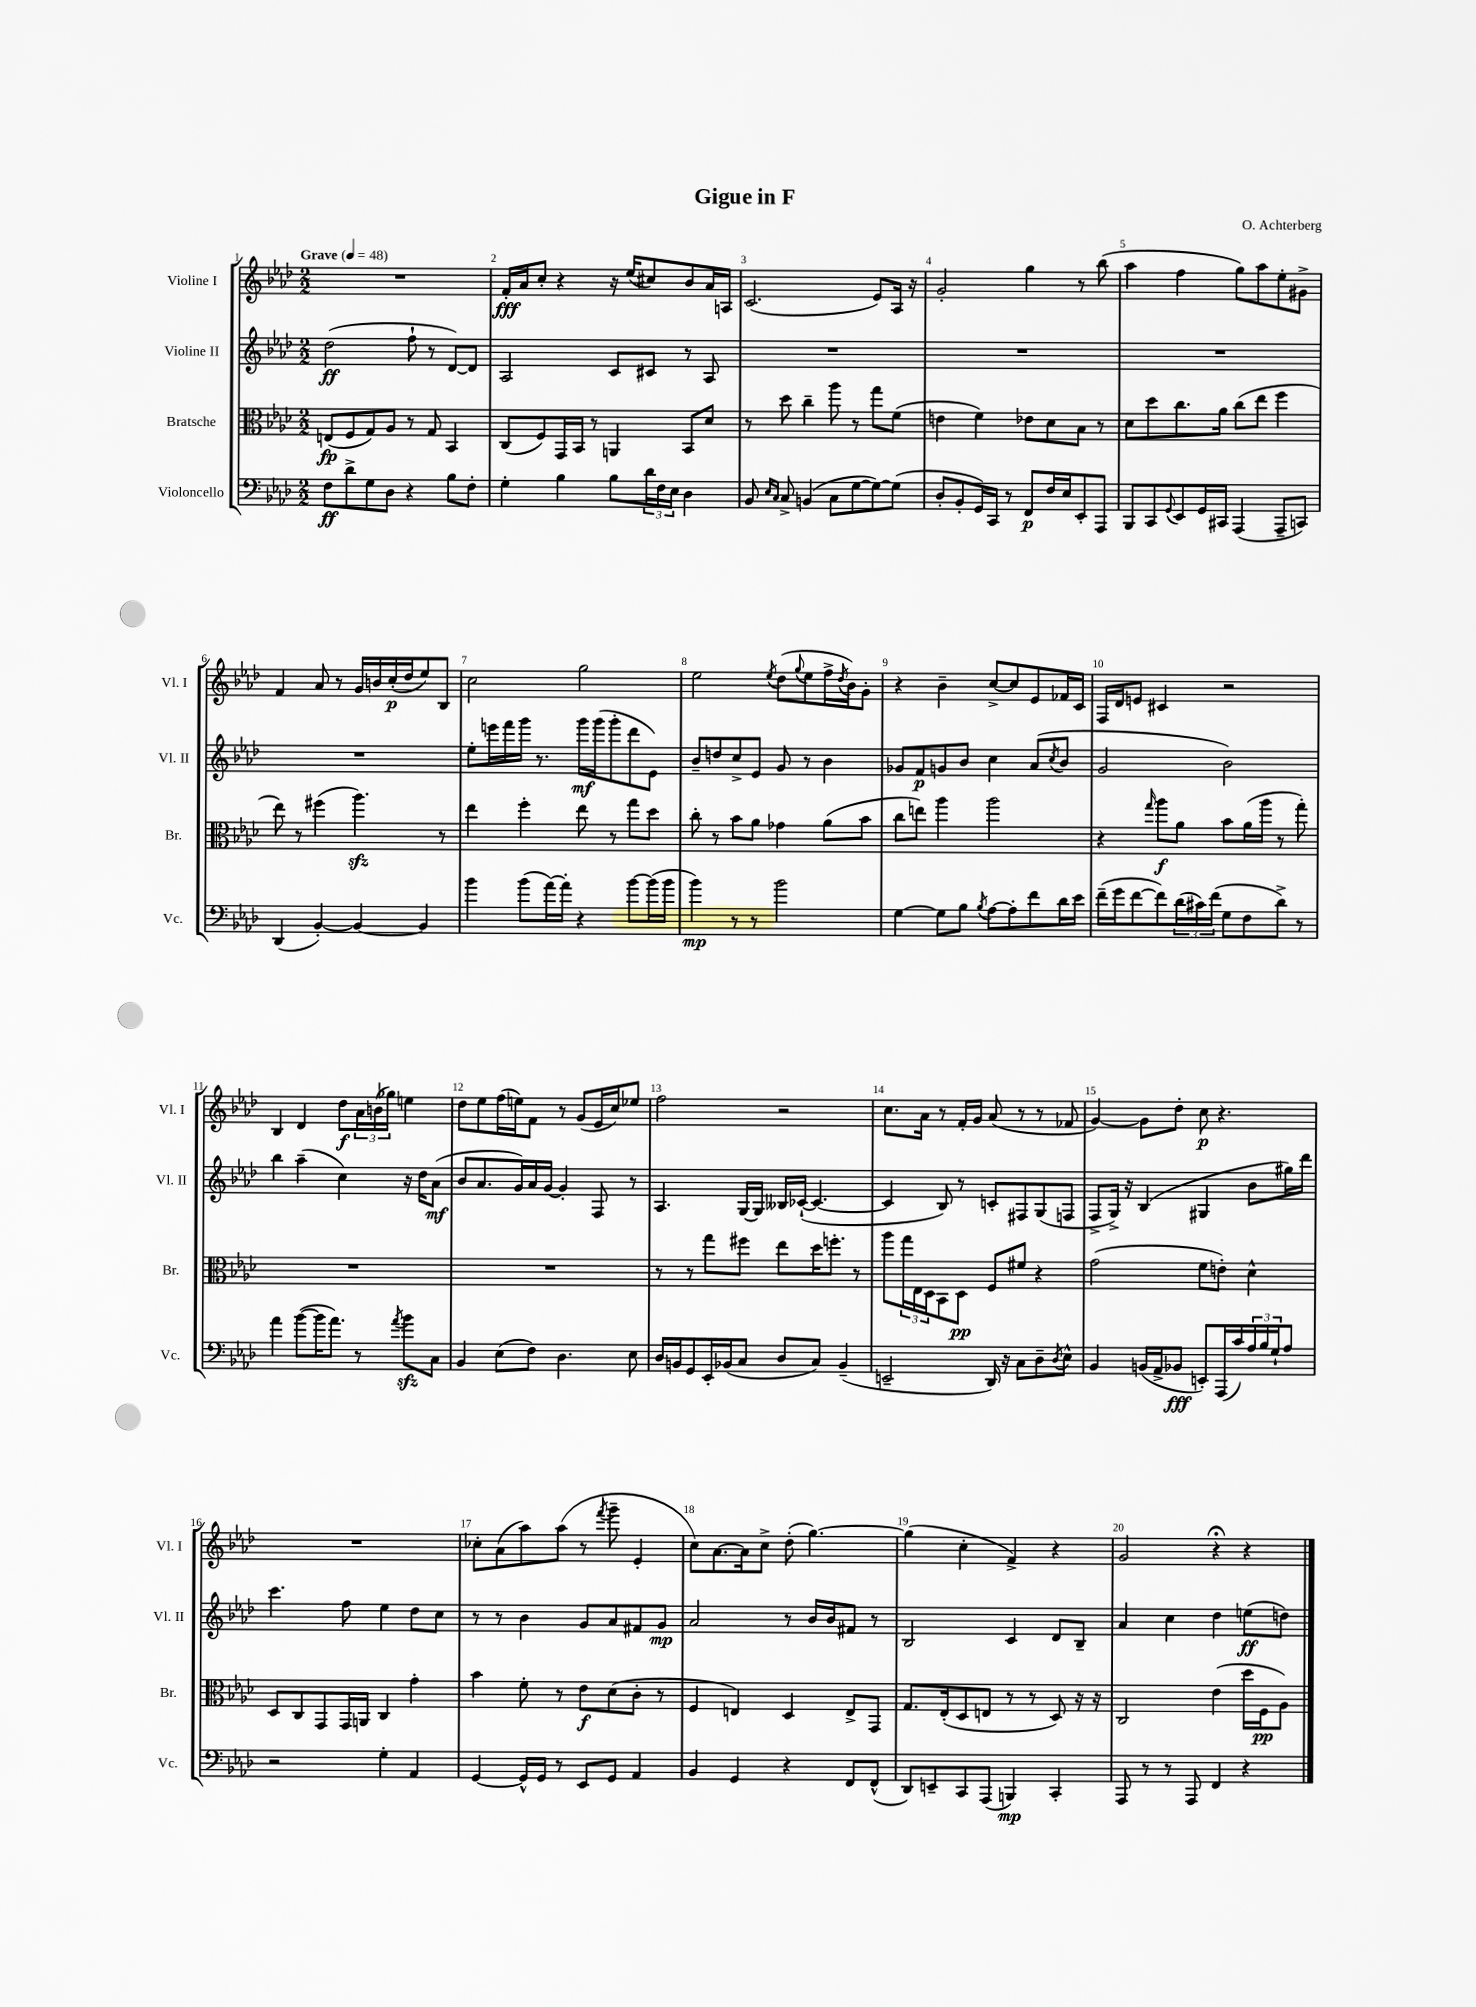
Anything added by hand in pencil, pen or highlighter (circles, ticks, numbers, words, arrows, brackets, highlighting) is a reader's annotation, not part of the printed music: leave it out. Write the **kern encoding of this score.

**kern	**dynam	**kern	**dynam	**kern	**dynam	**kern	**dynam
*part4	*part4	*part3	*part3	*part2	*part2	*part1	*part1
*staff4	*staff4	*staff3	*staff3	*staff2	*staff2	*staff1	*staff1
*I"Violoncello	*	*I"Bratsche	*	*I"Violine II	*	*I"Violine I	*
*I'Vc.	*	*I'Br.	*	*I'Vl. II	*	*I'Vl. I	*
*clefF4	*	*clefC3	*	*clefG2	*	*clefG2	*
*k[b-e-a-d-]	*	*k[b-e-a-d-]	*	*k[b-e-a-d-]	*	*k[b-e-a-d-]	*
*M2/2	*	*M2/2	*	*M2/2	*	*M2/2	*
*MM48	*	*MM48	*	*MM48	*	*MM48	*
=1	=1	=1	=1	=1	=1	=1	=1
!	!	!	!	!	!	!LO:TX:a:B:t=Grave	!
8F\L	ff	(8En/L	fp	(2dd-\	ff	1r	.
8d-^\	.	8F/	.	.	.	.	.
8G\	.	8G/)	.	.	.	.	.
8D-\J	.	8A-/J	.	.	.	.	.
4r	.	8r	.	8ff`\	.	.	.
.	.	8G/	.	8r	.	.	.
8B-\L	.	4BB-/	.	[8d-/L)	.	.	.
8F'\J	.	.	.	8d-/J]	.	.	.
=2	=2	=2	=2	=2	=2	=2	=2
4G'\	.	(8C/L	.	2A-/	.	16f'/LL	fff
.	.	.	.	.	.	16a-/J	.
.	.	8F/)	.	.	.	8cc'/J	.
4B-\	.	16GG/L	.	.	.	4r	.
.	.	16BB-/JJ	.	.	.	.	.
.	.	8r	.	.	.	.	.
8B-\L	.	4AAn/	.	8c/L	.	16r	.
.	.	.	.	.	.	(16ee-/KL	.
24d-\L	.	.	.	8c#X/J	.	8cc#X/)	.
24F\	.	.	.	.	.	.	.
24E-\JJ	.	.	.	.	.	.	.
4D-\	.	8BB-/L	.	8r	.	8b-/	.
.	.	8d-/J	.	8A-/	.	16a-/L	.
.	.	.	.	.	.	16An/JJ	.
=3	=3	=3	=3	=3	=3	=3	=3
8BB-/	.	8r	.	1r	.	(2.c/	.
16qqE-/LL	.	.	.	.	.	.	.
16qqC/JJ	.	.	.	.	.	.	.
8C^/	.	8dd-\	.	.	.	.	.
(4BBn/	.	4cc~\	.	.	.	.	.
8C\L	.	8aa-\	.	.	.	.	.
[8G\	.	8r	.	.	.	.	.
8G\_)	.	8gg\L	.	.	.	8e-/L)	.
(8G\J]	.	(8f\J	.	.	.	16A-/Jk	.
.	.	.	.	.	.	16r	.
=4	=4	=4	=4	=4	=4	=4	=4
8D-'/L	.	4en\	.	1r	.	2g'/	.
8BB-'/	.	.	.	.	.	.	.
16GG/L)	.	4f\)	.	.	.	.	.
16CC/JJ	.	.	.	.	.	.	.
8r	.	.	.	.	.	.	.
8FF/L	p	8e-X\L	.	.	.	4gg\	.
16F/L	.	8d-\	.	.	.	.	.
16E-/J	.	.	.	.	.	.	.
8EE-'/	.	8B-\J	.	.	.	8r	.
8AAA-/J	.	8r	.	.	.	(8bb-\	.
=5	=5	=5	=5	=5	=5	=5	=5
8BBB-/L	.	8d-\L	.	1r	.	4aa-\	.
8CC/	.	8dd-\	.	.	.	.	.
8qqGG/	.	.	.	.	.	.	.
8EE-/	.	8.cc\	.	.	.	4ff\	.
16GG/L	.	.	.	.	.	.	.
16CC#X/JJ	.	16a-\Jk	.	.	.	.	.
(4AAA-/	.	(8cc\L	.	.	.	8gg\L)	.
.	.	8ee-\J	.	.	.	8aa-\	.
8AAA-~/L	.	4ff\	.	.	.	8ee-'\	.
8CCn/J)	.	.	.	.	.	8g#X^\J	.
!!LO:LB:g=z
=6	=6	=6	=6	=6	=6	=6	=6
(4DD-/	.	8ee-\)	.	1r	.	4f/	.
.	.	8r	.	.	.	.	.
[4BB-'/)	.	(4ff#X\	.	.	.	8a-/	.
.	.	.	.	.	.	8r	.
4BB-/_	.	4.aa-zz\)	.	.	.	16g/LL	.
.	.	.	.	.	.	16bn/	.
.	.	.	.	.	.	(16cc'/	p
.	.	.	.	.	.	16dd-/J	.
4BB-/]	.	.	.	.	.	8ee-/)	.
.	.	8r	.	.	.	8B-/J	.
=7	=7	=7	=7	=7	=7	=7	=7
4b-\	.	4ee-\	.	8ee-'\L	.	2cc\	.
.	.	.	.	16eeen\L	.	.	.
.	.	.	.	16fff\	.	.	.
(8b-\L	.	4ff'\	.	16ggg\JJ	.	.	.
.	.	.	.	8.r	.	.	.
[16a-\L)	.	.	.	.	.	.	.
16a-'\JJ]	.	.	.	.	.	.	.
4r	.	8ee-\	.	16ggg\LL	mf	2gg\	.
.	.	.	.	(16ggg\J	.	.	.
.	.	8r	.	8ggg'\	.	.	.
[8b-\L	.	8gg\L	.	8ddd-\	.	.	.
(16b-\L]	.	8dd-\J	.	8e-\J)	.	.	.
16b-\JJ	.	.	.	.	.	.	.
=8	=8	=8	=8	=8	=8	=8	=8
4b-\)	mp	8cc'\	.	8b-~/L	.	2ee-\	.
.	.	8r	.	8ddn/	.	.	.
8r	.	8b-\L	.	8cc^/	.	.	.
8r	.	8a-\J	.	8e-/J	.	.	.
.	.	.	.	.	.	8qee-/	.
2b-\	.	4g-X\	.	8g/	.	(8dd-\L	.
.	.	.	.	.	.	8qqgg/	.
.	.	.	.	8r	.	8ee-\	.
.	.	(8a-\L	.	4b-\	.	16ff^\L	.
.	.	.	.	.	.	8qdd-/	.
.	.	.	.	.	.	16b-\J)	.
.	.	8b-\J	.	.	.	8g'\J	.
=9	=9	=9	=9	=9	=9	=9	=9
[4G\	.	8cc\L	.	8g-X/L	.	4r	.
.	.	8een\J)	.	8f/	p	.	.
8G\L]	.	4aa-\	.	8gn/	.	4b-~\	.
8B-\J	.	.	.	8b-/J	.	.	.
8qB-/	.	.	.	.	.	.	.
[8A-\L	.	2aa-\	.	4cc\	.	[8cc^/L	.
8A-'\]	.	.	.	.	.	8cc/]	.
8f\	.	.	.	(8a-/L	.	8e-/	.
.	.	.	.	8qcc/	.	.	.
16d-\L	.	.	.	8b-/J	.	16f-X/L	.
16e-\JJ	.	.	.	.	.	16c/JJ	.
=10	=10	=10	=10	=10	=10	=10	=10
(16f~\LL	.	4r	.	2g/	.	16F/LL	.
16g\J	.	.	.	.	.	16d-/J	.
[8f\	.	.	.	.	.	8en/J	.
.	.	16qqgg/	.	.	.	.	.
8f\])	.	8aa-\L	f	.	.	4c#X/	.
(24d-\L	.	8a-\J	.	.	.	.	.
24c#X\)	.	.	.	.	.	.	.
(24f\JJ	.	.	.	.	.	.	.
8G\L	.	8b-\L	.	2b-\)	.	2r	.
8F\	.	(16a-\L	.	.	.	.	.
.	.	16aa-\JJ	.	.	.	.	.
8d-^\J)	.	8r	.	.	.	.	.
8r	.	8gg'\)	.	.	.	.	.
!!LO:LB:g=z
=11	=11	=11	=11	=11	=11	=11	=11
4a-\	.	1r	.	4bb-\	.	4B-/	.
([8b-\L	.	.	.	(4aa-~\	.	4d-/	.
16b-\K]	.	.	.	.	.	.	.
8.a-\J)	.	.	.	.	.	.	.
.	.	.	.	4cc\)	.	8dd-\L	f
8r	.	.	.	.	.	24a-\L	.
.	.	.	.	.	.	(24bn\	.
.	.	.	.	.	.	24gg-X\JJ)	.
8qa-/	.	.	.	.	.	.	.
8b-zz\L	.	.	.	16r	.	4een\	.
.	.	.	.	16dd-\KL	.	.	.
8C\J	.	.	.	(8a-\J	mf	.	.
=12	=12	=12	=12	=12	=12	=12	=12
4BB-/	.	1r	.	8b-/L	.	8dd-\L	.
.	.	.	.	8.a-/	.	8ee-\	.
(8E-\L	.	.	.	.	.	(16ff\L	.
.	.	.	.	16g/L)	.	16een\J)	.
8F\J)	.	.	.	16a-/	.	8f\J	.
.	.	.	.	[16g/JJ	.	.	.
4.D-\	.	.	.	4g'/]	.	8r	.
.	.	.	.	.	.	(8g/L	.
.	.	.	.	8F/	.	16e-/L	.
.	.	.	.	.	.	16cc/J)	.
8E-\	.	.	.	8r	.	8ee-X/J	.
=13	=13	=13	=13	=13	=13	=13	=13
16D-/LL	.	8r	.	4.A-/	.	2ff\	.
16BBn/J	.	.	.	.	.	.	.
8GG/	.	8r	.	.	.	.	.
16EE-'/L	.	8gg\L	.	.	.	.	.
(16BB-X/J	.	.	.	.	.	.	.
8C/J	.	8ff#X\J	.	[16G/LL	.	.	.
.	.	.	.	16G/JJ]	.	.	.
8D-/L	.	8ee-\L	.	16B--X/LL	.	2r	.
.	.	.	.	([16c-X`/JJ	.	.	.
8C/J)	.	16dd-\K	.	4.c-/_	.	.	.
.	.	8.ffn'\J	.	.	.	.	.
(4BB-~/	.	.	.	.	.	.	.
.	.	8r	.	.	.	.	.
=14	=14	=14	=14	=14	=14	=14	=14
2EEn~/	.	8aa-\L	.	4c-/]	.	8.cc\L	.
.	.	24gg\L	.	.	.	.	.
.	.	24E-\	.	.	.	.	.
.	.	.	.	.	.	16a-\Jk	.
.	.	24D-\J	.	.	.	.	.
.	.	8BB-\	.	8B-/)	.	8r	.
.	.	8D-\J	pp	8r	.	16f'/LL	.
.	.	.	.	.	.	16g/JJ	.
16DD-/)	.	8F/L	.	8cn'/L	.	(8a-/	.
16r	.	.	.	.	.	.	.
8C\L	.	8f#X/J	.	8F#X/	.	8r	.
8D-~\	.	4r	.	(8G/	.	8r	.
8qD-/	.	.	.	.	.	.	.
8E-^^\J	.	.	.	8Fn/J	.	8f-X/	.
=15	=15	=15	=15	=15	=15	=15	=15
4BB-/	.	(2g\	.	8F^/L	.	[4g/)	.
.	.	.	.	16G^/Jk)	.	.	.
.	.	.	.	16r	.	.	.
(16BBn/LL	.	.	.	(4B-/	.	8g\L]	.
16AA-^/J	.	.	.	.	.	.	.
8BB-X/J	fff	.	.	.	.	8dd-'\J	.
8EEn'/L)	.	8f\L	.	4G#X/	.	8cc\	p
(16AAA-/L	.	8en'\J)	.	.	.	4.r	.
16c/)	.	.	.	.	.	.	.
24A-/	.	4d-^^\	.	8b-\L	.	.	.
24B-/	.	.	.	.	.	.	.
24G`/J	.	.	.	.	.	.	.
8A-/J	.	.	.	16gg#X\L)	.	.	.
.	.	.	.	16ddd-\JJ	.	.	.
!!LO:LB:g=z
=16	=16	=16	=16	=16	=16	=16	=16
2r	.	8D-/L	.	4.ccc\	.	1r	.
.	.	8C/	.	.	.	.	.
.	.	8GG/	.	.	.	.	.
.	.	16GG/L	.	8ff\	.	.	.
.	.	16AAn/JJ	.	.	.	.	.
4G'\	.	4C/	.	4ee-\	.	.	.
4AA-/	.	4g'\	.	8dd-\L	.	.	.
.	.	.	.	8cc\J	.	.	.
=17	=17	=17	=17	=17	=17	=17	=17
[4GG/	.	4b-\	.	8r	.	8cc-X'\L	.
.	.	.	.	8r	.	(8a-\	.
16GG^^/LL]	.	8f'\	.	4b-\	.	8aa-\)	.
16GG/JJ	.	.	.	.	.	.	.
8r	.	8r	.	.	.	(8aa-\J	.
8EE-/L	.	8e-\L	f	8g/L	.	8r	.
.	.	.	.	.	.	8qfff/	.
8GG/J	.	(8d-\	.	8a-/	.	8ggg~\	.
4AA-/	.	8c'\J	.	8f#X/	.	4e-'/	.
.	.	8r	.	8g/J	mp	.	.
=18	=18	=18	=18	=18	=18	=18	=18
4BB-/	.	4F/	.	2a-/	.	8cc\L)	.
.	.	.	.	.	.	[8.a-\	.
4GG/	.	4En/)	.	.	.	.	.
.	.	.	.	.	.	16a-\k]	.
.	.	.	.	.	.	8cc^\J	.
4r	.	4D-/	.	8r	.	(8dd-'\	.
.	.	.	.	16b-/LL	.	[4.gg\)	.
.	.	.	.	16b-/J	.	.	.
8FF/L	.	8E^/L	.	8f#X/J	.	.	.
(8FF^^/J	.	8GG/J	.	8r	.	.	.
=19	=19	=19	=19	=19	=19	=19	=19
8DD-/L)	.	8.G/L	.	2B-/	.	(4gg\]	.
8EEn~/	.	.	.	.	.	.	.
.	.	(16E-'/k	.	.	.	.	.
8CC/	.	8D-/	.	.	.	4cc'\	.
(8AAA-/J	.	8En/J	.	.	.	.	.
4BBBn/)	mp	8r	.	4c/	.	4f^/)	.
.	.	8r	.	.	.	.	.
4CC'/	.	8D-/)	.	8d-/L	.	4r	.
.	.	16r	.	8B-~/J	.	.	.
.	.	16r	.	.	.	.	.
=20	=20	=20	=20	=20	=20	=20	=20
8AAA-/	.	2C/	.	4a-/	.	2g/	.
8r	.	.	.	.	.	.	.
8r	.	.	.	4cc\	.	.	.
8AAA-/	.	.	.	.	.	.	.
4FF/	.	(4e-\	.	4dd-\	.	4r;<	.
4r	.	16dd-\LL	.	(8een\L	ff	4r	.
.	.	16F\J	pp	.	.	.	.
.	.	8A-\J)	.	8ddn\J)	.	.	.
==	==	==	==	==	==	==	==
*-	*-	*-	*-	*-	*-	*-	*-
